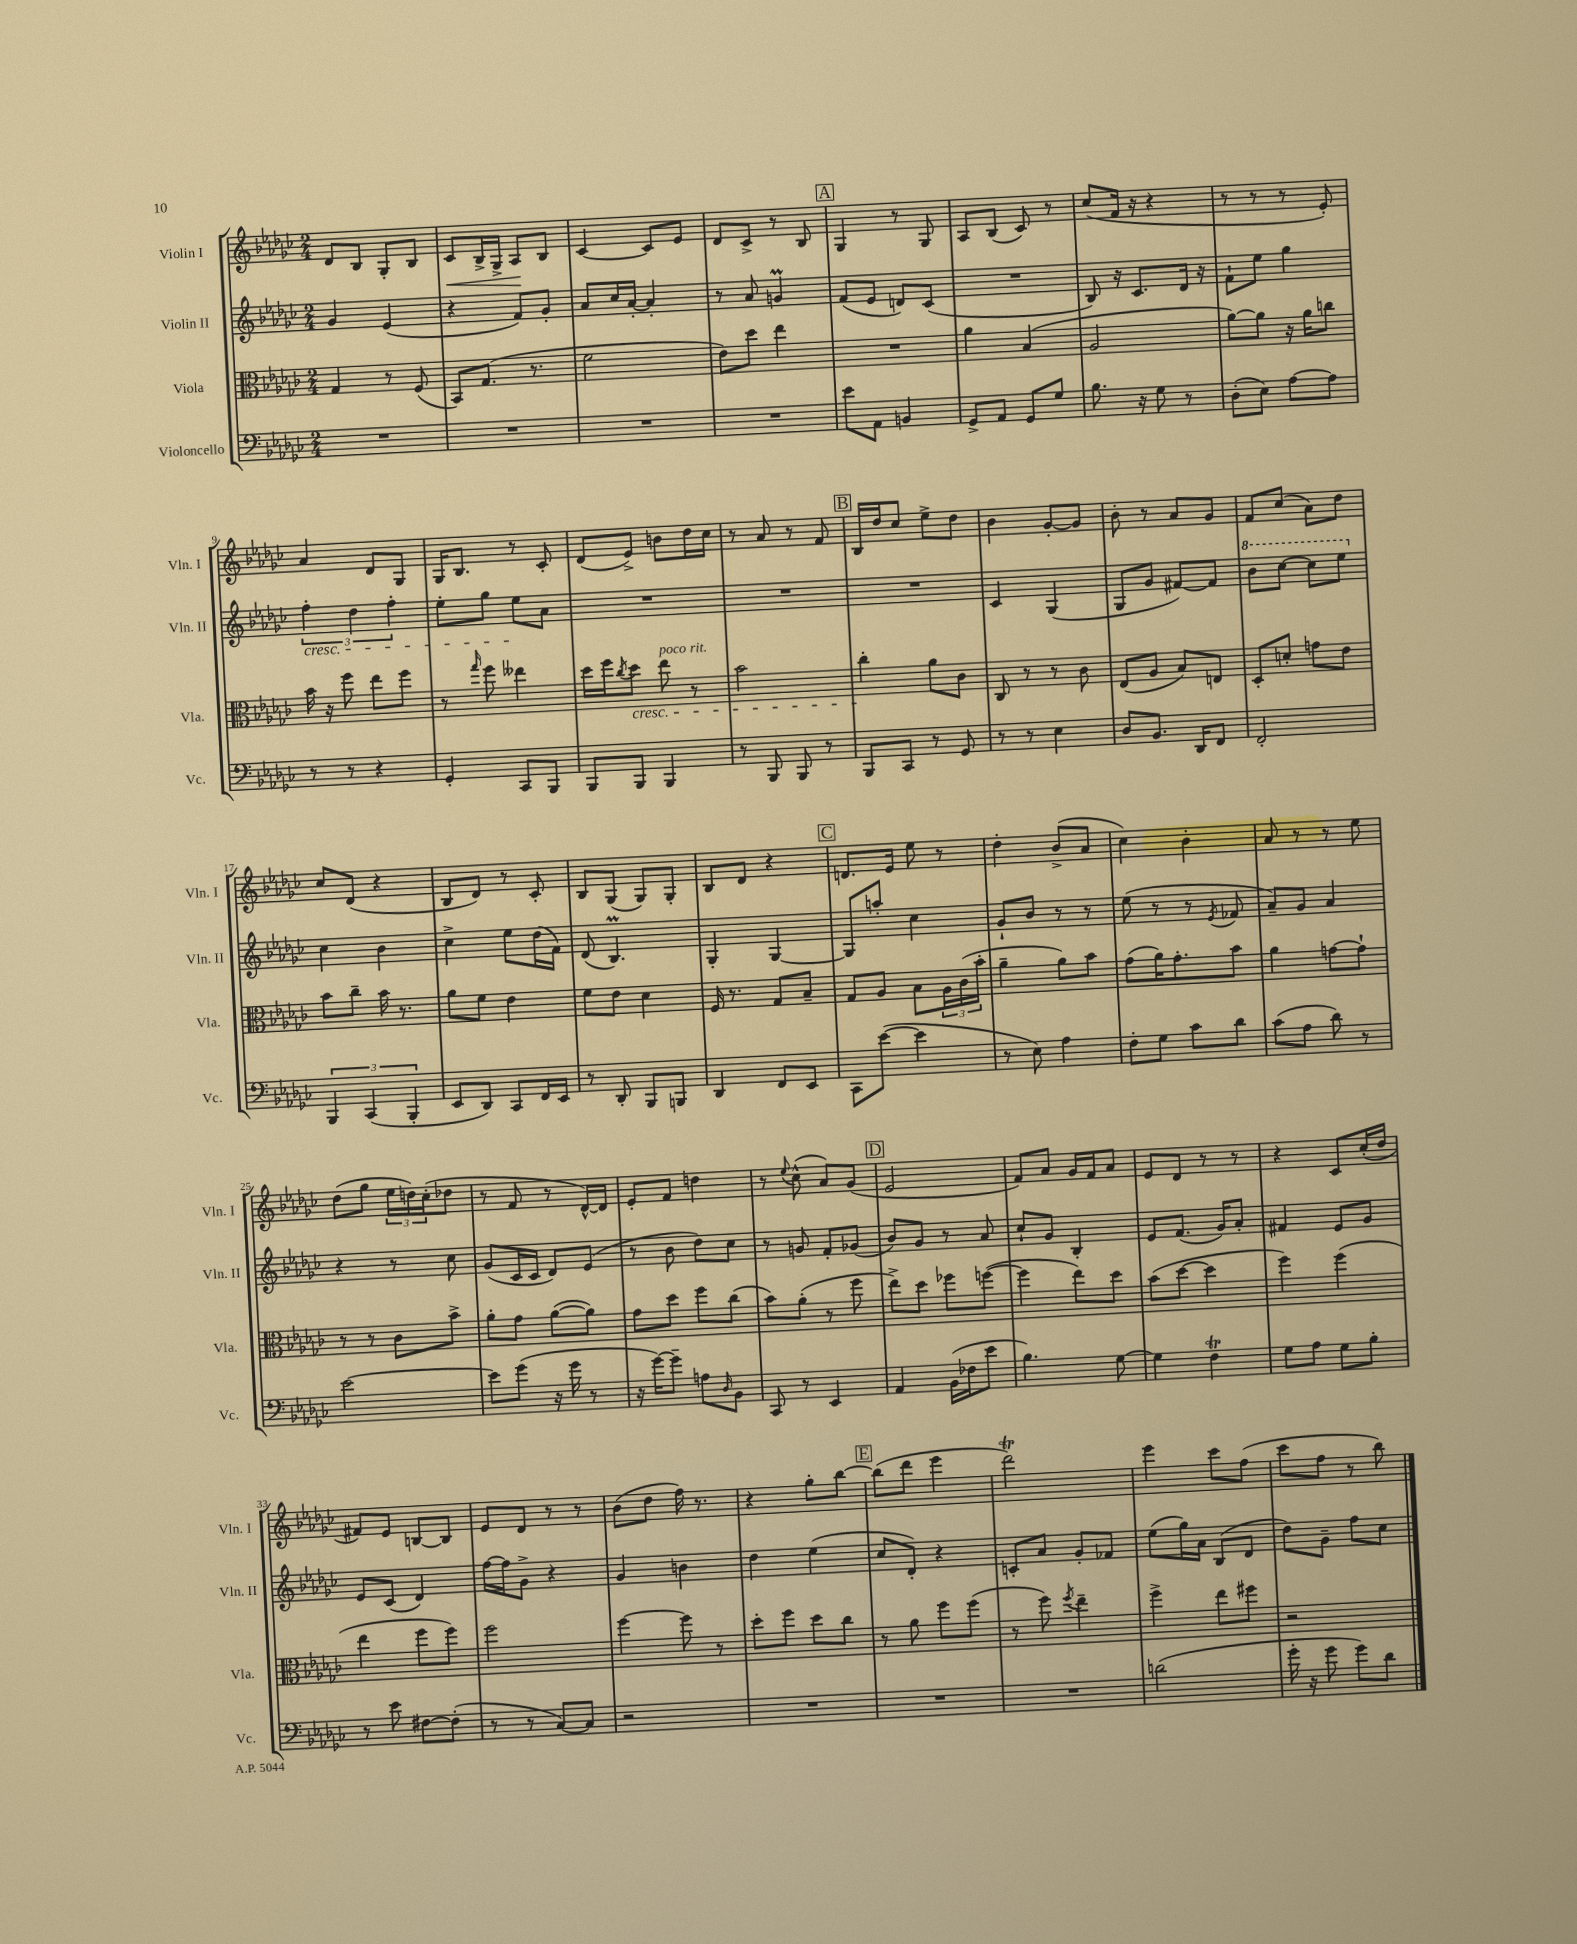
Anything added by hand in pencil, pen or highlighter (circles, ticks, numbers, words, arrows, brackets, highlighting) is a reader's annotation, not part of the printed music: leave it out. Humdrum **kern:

**kern	**kern	**kern	**kern
*staff4	*staff3	*staff2	*staff1
*clefF4	*clefC3	*clefG2	*clefG2
*k[b-e-a-d-g-c-]	*k[b-e-a-d-g-c-]	*k[b-e-a-d-g-c-]	*k[b-e-a-d-g-c-]
*M2/4	*M2/4	*M2/4	*M2/4
2r	4G-	4g-	8d-
.	.	.	8B-
.	8r	(4e-	8G-'
.	(8F	.	8B-
=	=	=	=
2r	8BB-)	4r	8c-
.	(8.G-	.	16B-^
.	.	.	16G-^
.	.	8f)	8A-
.	8.r	.	.
.	.	8g-'	8B-
=	=	=	=
2r	2f	8a-	[4c-
.	.	16cc-	.
.	.	[16a-'	.
.	.	4a-']	8c-]
.	.	.	8e-
=	=	=	=
2r	8e-)	8r	8d-
.	8dd-	8a-	8c-^
.	4ee-	4g	8r
.	.	.	8B-
=	=	=	=
8e-	2r	(8f	4G-
8AA-	.	8e-	.
4BB	.	8d)	8r
.	.	(8c-	8G-
=	=	=	=
8GG-^	4a-	2r	8A-
8AA-	.	.	(8B-
8GG-	(4B-	.	8c-)
8G-	.	.	8r
=	=	=	=
8.B-	2A-	8B-)	(8cc-
.	.	16r	16f
16r	.	8.c-	16r
8G-	.	.	4r
8r	.	16d-	.
.	.	16r	.
=	=	=	=
(8D-'	[8a-)	8f`	8r
8E-)	8a-]	8ee-	8r
[8A-	16r	4gg-	8r
.	16a-	.	.
8A-]	8cc	.	8e-')
=	=	=	=
8r	16b-	6ff'	4a-
.	16r	.	.
8r	8ff	.	.
.	.	6dd-	.
4r	8ee-	.	8d-
.	.	6ff'	.
.	8ff	.	8G-
=	=	=	=
4GG-'	8r	8ee-'	16G-
.	.	.	8.B-
.	16qqgg-	.	.
.	8ff	8gg-	.
8CC-	4ee--	8ee-	8r
8BBB-	.	8a-	8c-'
=	=	=	=
8BBB-	16dd-	2r	(8d-
.	16ff	.	.
.	8qcc-	.	.
8BBB-	8dd-	.	8e-^)
4BBB-	8ee-	.	8b
.	8r	.	16dd-
.	.	.	16cc-
=	=	=	=
8r	2b-	2r	8r
8BBB-	.	.	8a-
8BBB-	.	.	8r
8r	.	.	8f
=	=	=	=
8BBB-	4cc-'	2r	16B-
.	.	.	16dd-
8CC-	.	.	8cc-
8r	8a-	.	8ee-^
8GG-	8c-	.	8dd-
=	=	=	=
8r	8C-	4c-	4b-
8r	8r	.	.
4E-	8r	(4G-	[8g-'
.	8c-	.	8g-]
=	=	=	=
8D-	(8E-	8G-	8b-'
8.BB-	8A-	8g-	8r
.	8B-)	[8f#)	8a-
16DD-	.	.	.
8FF	8E	8f#]	8g-
=	=	=	=
2FF'	8D-'	8bb-	8f
.	8d'	[8ccc-	(8cc-
.	8g	8ccc-]	8a-)
.	8e-	8eee-	8dd-
=	=	=	=
6BBB-	8b-	4cc-	8cc-
.	8cc-~	.	(8d-
(6CC-	.	.	.
.	16b-	4b-	4r
.	8.r	.	.
6BBB-'	.	.	.
=	=	=	=
8EE-	8a-	4cc-^	8B-
8DD-)	8f	.	8d-)
8CC-	4e-	8ee-	8r
16FF	.	(16dd-	8c-'
16EE-	.	16f)	.
=	=	=	=
8r	8f	(8d-	8B-
8DD-'	8e-	4.B-)	(8G-
8BBB-	4d-	.	8G-)
8BBB	.	.	8G-'
=	=	=	=
4DD-	16F	4G-'	8B-
.	8.r	.	.
.	.	.	8d-
8FF	8G-	[4G-	4r
8EE-	8B-~	.	.
=	=	=	=
8CC-	8G-	8G-]	8.d
([8e-	8A-	8aa'	.
.	.	.	16e-
4e-]	8B-	4cc-	8ee-
.	24A-	.	8r
.	(24c-	.	.
.	24b-'	.	.
=	=	=	=
8r	4a-~	8g-`	4dd-'
8E-)	.	8b-	.
4A-	8a-)	8r	(8b-^
.	8b-	8r	8a-
=	=	=	=
8F'	(8g-	(8ee-	4cc-)
8G-	16a-)	8r	.
.	8.g-'	.	.
8c-	.	8r	4b-'
.	.	8qe-	.
8d-	8b-	8f-	.
=	=	=	=
(8c-	4a-	8a-~)	8a-
8A-	.	8g-	8r
8d-)	[8g	4a-	8r
8r	8g`]	.	8ee-
=	=	=	=
[2e-	8r	4r	(8dd-
.	8r	.	8gg-
.	8c-	8r	24ee-
.	.	.	24dd)
.	.	.	(24cc-'
.	8b-^	8cc-	8dd-
=	=	=	=
8e-]	8a-'	(8g-	8r
(8g-	8g-	16c-	8f
.	.	16c-	.
16r	([8a-	8d-)	8r
16g-	.	.	.
8r	8a-])	(8e-	[16d-^^)
.	.	.	16d-]
=	=	=	=
16r	8g-	8r	8e-'
[16g-)	.	.	.
8g-~]	8dd-	8b-	8f
8A	8ff	8dd-)	4dd
16qqD-	.	.	.
8BB-	(8cc-	8cc-	.
=	=	=	=
8CC-	8b-)	8r	8r
.	.	.	8qqee-
8r	(8a-'	8g	(8cc-^^
4EE-	8r	8f'	8a-)
.	8ff	(8g-	(8g-
=	=	=	=
4AA-	8ee-^)	8b-)	2e-
.	8dd-	8g-	.
(16BB-	8ff-	8r	.
16F-	.	.	.
8e-	([8ff	8a-	.
=	=	=	=
4.B-)	4ff]	8cc-`	8f)
.	.	8g-	8a-
.	8ee-)	4B-'	16g-
.	.	.	16f
[8G-	8dd-	.	8a-
=	=	=	=
4G-]	(8b-	8e-	8e-
.	[8dd-	(8.f	8d-
4F	4dd-]	.	8r
.	.	16g-)	.
.	.	8a-'	8r
=	=	=	=
8G-	4ff)	4f#	4r
8A-	.	.	.
8G-	(4ff	8e-	8c-
8B-'	.	8g-	(16cc-'
.	.	.	16dd-
=	=	=	=
8r	4ee-	8e-	8f#)
8e-	.	(8c-	8e-
[8F#	8ff	4d-)	[8B
(8F#']	8ff)	.	8B]
=	=	=	=
8r	2ff	[16ff	8e-
.	.	16ff]	.
8r	.	8g-^	8d-
[8C-)	.	4r	8r
8C-]	.	.	8r
=	=	=	=
2r	[4ff	4g-	(8b-
.	.	.	8dd-
.	8ff]	4b	16ff)
.	.	.	8.r
.	8r	.	.
=	=	=	=
2r	8dd-'	4dd-	4r
.	8ff	.	.
.	8dd-	(4ee-	8gg-'
.	8cc-	.	[8bb-
=	=	=	=
2r	8r	8cc-	(8bb-]
.	8a-	8d-')	8ddd-
.	8ff	4r	4eee-
.	(8ff	.	.
=	=	=	=
2r	8r	8c'	2ddd-)
.	8ff)	8a-	.
.	8qff	.	.
.	4ee-~	8g-'	.
.	.	8f-	.
=	=	=	=
(2d	4ff^	(8ee-	4eee-
.	.	16gg-)	.
.	.	16a-	.
.	8ee-	(8B-	8ccc-
.	8ff#	8d-	(8ff
=	=	=	=
16g-'	2r	8dd-)	8ccc-
16r	.	.	.
8g-	.	8g-~	8ff
8g-)	.	8ff	8r
8d-	.	8cc-	8bb-)
==	==	==	==
*-	*-	*-	*-
